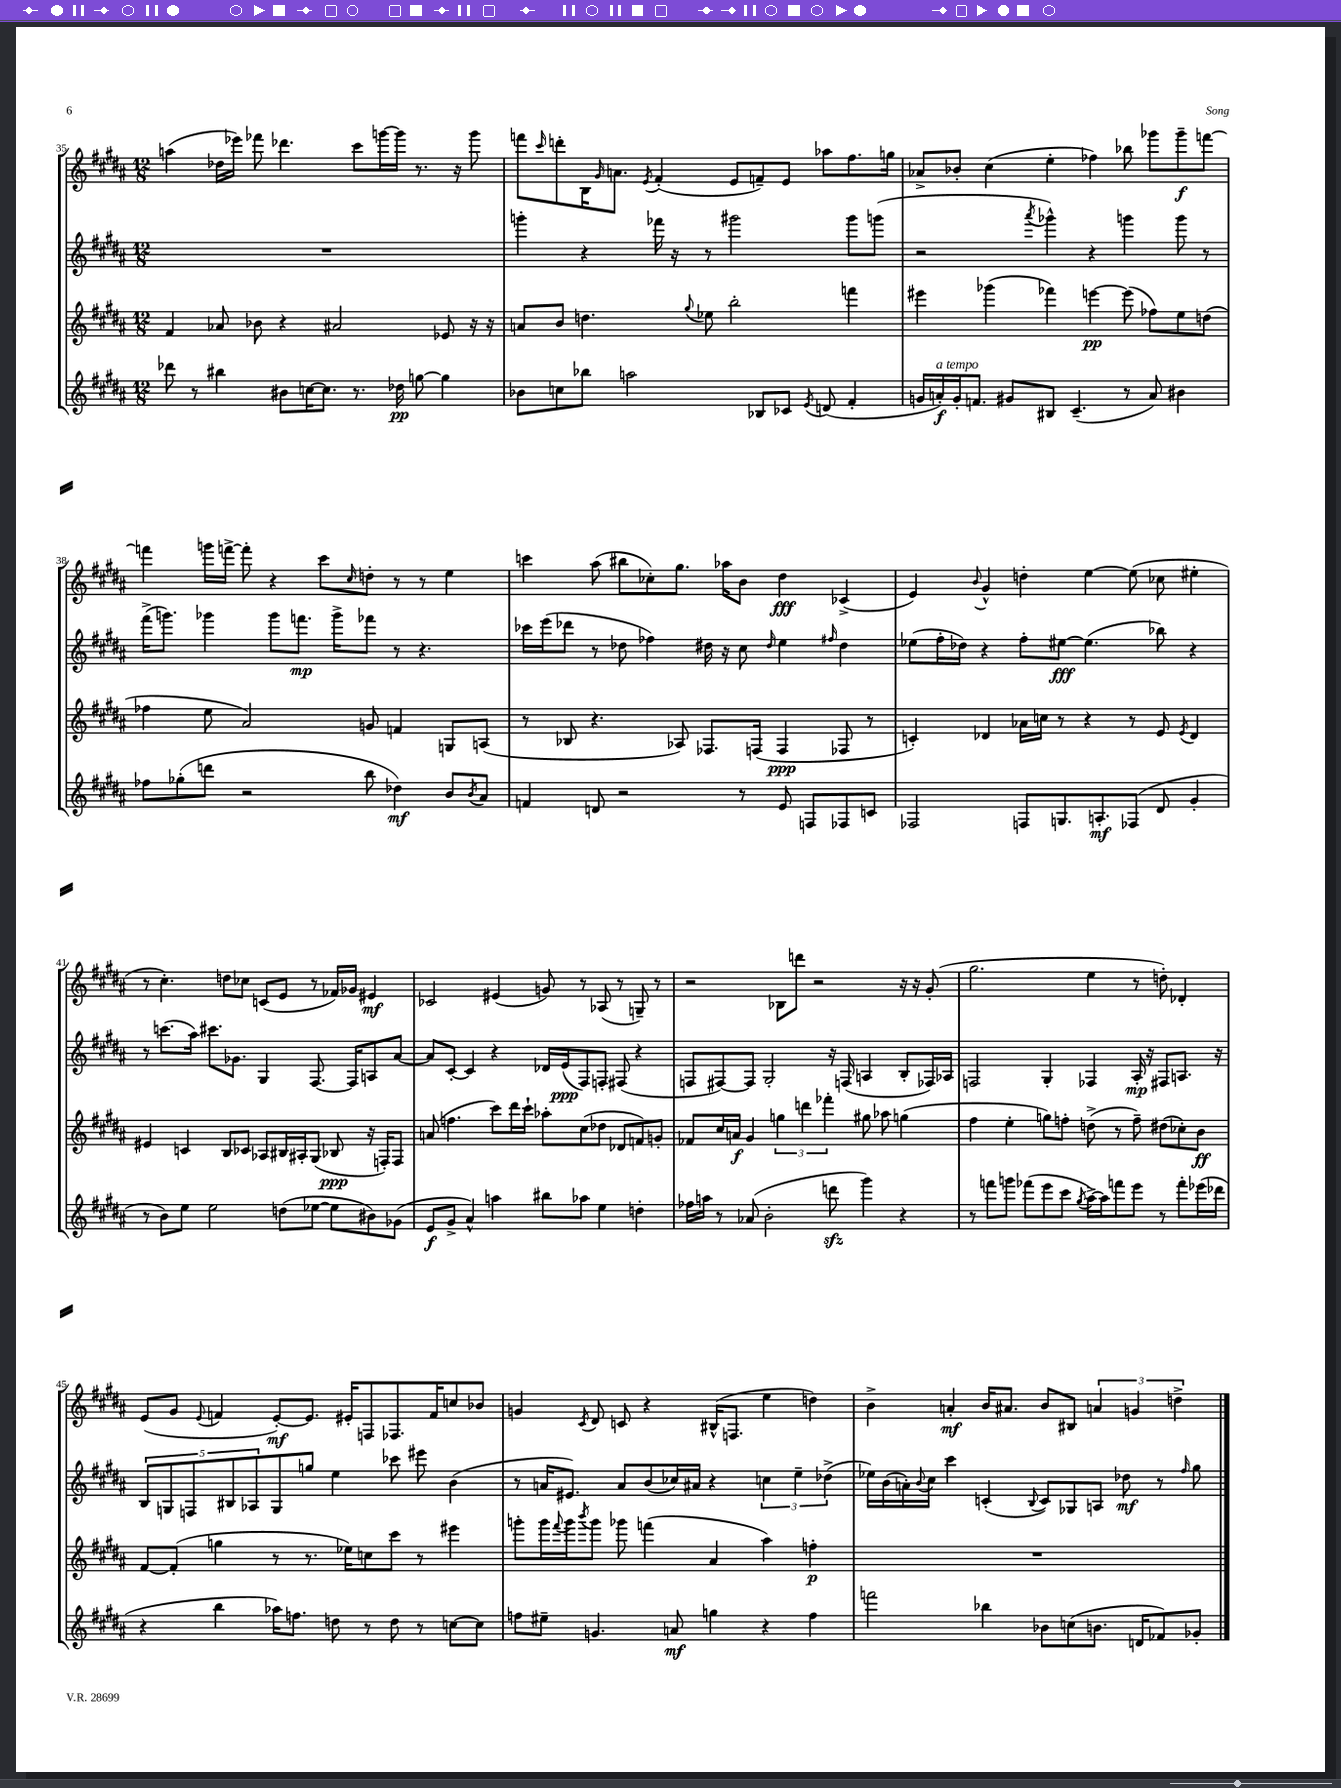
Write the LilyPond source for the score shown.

<<
\new StaffGroup <<
\new Staff = "s0" {
    \clef treble \key b \major \numericTimeSignature \time 12/8
    a''4( des''16 ees'''16) fes'''8 des'''4. cis'''8 g'''16~ g'''16 r8. r16 g'''8 |
    f'''8 \grace { cis'''16 } d'''8-. b16 \grace { gis'16 } a'8. \acciaccatura { e'8 } fis'4-.( e'8 f'8--) e'8 aes''8 fis''8. g''16 |
    aes'8-> bes'8-. cis''4( e''4-. fes''4) bes''8 ges'''8 ges'''8--\f f'''8~ |
    f'''4 g'''16 f'''16~-> f'''8-. r4 cis'''8 \grace { cis''16 } d''8-. r8 r8 e''4 |
    c'''4 ais''8( bis''8 ces''8-.) gis''8. aes''16 b'8 dis''4\fff ces'4->( |
    e'4) \appoggiatura { b'8 } gis'4-^ d''4-. e''4~ e''8( ces''8 eis''4-. |
    r8 cis''4.-.) d''8 ces''8 c'8( e'8 r8 fes'16) ges'16 eis'4\mf |
    ces'2 eis'4( g'8) r8 aes8( r8 g8--) r8 |
    r2 bes8 d'''8 r2 r16 r16 gis'8-.( |
    gis''2. e''4 r8 d''8-.) des'4-. |
    e'8( gis'8 \appoggiatura { e'8 } f'4 e'8~-.\mf) e'8. eis'16-. f8 fes8. f'16 c''8 bes'8 |
    g'4 \acciaccatura { cis'8 } dis'8 c'8 r4 bis16-^( f8. e''4 d''4) |
    b'4-> a'4-.\mf b'16 ais'8. b'8 bis8 \tuplet 3/2 { a'4 g'4 d''4-> } \bar "|." |
}
\new Staff = "s1" {
    \clef treble \key b \major \numericTimeSignature \time 12/8
    R1. |
    g'''4-. r4 fes'''16 r16 r8 gis'''2 gis'''8 g'''8( |
    r2 \acciaccatura { ais'''8 } ges'''4-^) r4 g'''4 g'''8 r8 |
    fis'''16->( g'''8.) ges'''4 ges'''8 f'''8.\mp ges'''16-> fes'''8 r8 r4. |
    ces'''16 e'''16( des'''8 r8 des''8 fes''4) dis''16 r16 cis''8 \grace { dis''16 } e''4 \grace { fis''16 } dis''4 |
    ees''8( fis''16-. des''16) r4 fis''8-. eis''8~\fff eis''4.( bes''8) r4 |
    r8 c'''8.( ais''16) cis'''8. ges'8. gis4 fis8.~ fis16 a8 ais'8~ |
    ais'8 cis'8~-. cis'4 r4 des'16 e'16\ppp( fis8) f8-. fis8( r4 |
    f8 fis8~) fis8 gis2-. r16 f16( a4 b8-. fes16) aes16 |
    f2 gis4-. fes4 ais16-.\mp r16 fis8 a8. r16 |
    \tuplet 5/4 { b8 g8 f8 bis8 aes8 } g8 g''8 e''4 ces'''8 eis'''8 b'4( |
    r8 a'16 eis'8.) a'8 b'8( ces''16) ais'16 r4 \tuplet 3/2 { c''4 e''4-- des''4->( } |
    ees''16) b'16( a'16-.) \appoggiatura { b'8 } cis''16 cis'''4 c'4-.( \appoggiatura { b8 } c'8) ges8 a8 des''8\mf r8 \grace { fis''16 } gis''8 \bar "|." |
}
\new Staff = "s2" {
    \clef treble \key b \major \numericTimeSignature \time 12/8
    fis'4 aes'8 bes'8 r4 ais'2 ees'8 r16 r16 |
    a'8 b'8 d''4. \appoggiatura { gis''8 } ees''8 b''2-. f'''4 |
    eis'''4 ges'''4( fes'''4) e'''4~\pp e'''8( fes''8) e''8 d''8( |
    fes''4 e''8 ais'2) g'8 f'4 g8 a8( |
    r8 bes8 r4. aes8) fes8. f16( f4\ppp fes8 r8 |
    c'4-.) des'4 aes'16 c''16 r8 r4 r8 e'8 \acciaccatura { e'8 } des'4 |
    eis'4 c'4 b8 ces'8 aes8 bis16 ais16-. gis8( bes8\ppp r16 f16-.) f8 |
    a'8( f''4. cis'''8) dis'''16 cis'''16-! aes''8-. cis''8( des''8 des'8 f'8) g'8-. |
    fes'8 cis''16 a'16\f gis'4 \tuplet 3/2 { g''4 d'''4 fes'''4-. } gis''8 aes''8 g''4( |
    fis''4 e''4-. g''8) f''8-. d''8->( r8 f''8--) dis''8( ces''8-.) b'8\ff |
    fis'8~ fis'8-.( g''4 r8 r8. ees''16) c''8 cis'''8 r8 eis'''4 |
    g'''8-. g'''16 \appoggiatura { fis'''8 } g'''16 \acciaccatura { b'''8 } g'''8 ges'''8 f'''4( ais'4 ais''4) f''4-.\p |
    R1. \bar "|." |
}
\new Staff = "s3" {
    \clef treble \key b \major \numericTimeSignature \time 12/8
    des'''8 r8 bis''4 bis'8 c''16~ c''8. r8. des''16\pp g''8~ g''4 |
    bes'8 c''8 bes''8 a''2 bes8 ces'8 \acciaccatura { e'8 } d'8( fis'4-. |
    g'16 a'16-.\f^\markup { \italic "a tempo" }) g'16-. f'8. gis'8 bis8 cis'4.--( r8 a'8) bis'4 |
    fes''8 ges''8-.( d'''8 r2 b''8 des''4\mf) b'8 \acciaccatura { b'8 } ais'8 |
    f'4 d'8 r2 r8 e'8 f8 fes8 c'8 |
    fes2 f8 g8. a8.-.\mf fes8( dis'8 gis'4-. |
    r8 b'8) e''8 e''2 d''8( ees''8~ ees''8 bis'8) ges'8( |
    e'8\f gis'8-> ais'4-^) a''4 bis''8 aes''8 e''4 d''4-. |
    fes''16 a''16 r8 aes'8( b'2-. d'''8\sfz gis'''4) r4 |
    r8 f'''8 g'''8 fes'''8( e'''8 cis'''8 \acciaccatura { gis''8 } ais''16~->) ais''16 f'''8 e'''8 r8 f'''8-. ees'''16( des'''16 |
    r4 b''4 aes''16) f''8. d''8 r8 d''8 r8 c''8~ c''8 |
    f''8 eis''8-- g'4. a'8\mf g''4 r4 f''4 |
    f'''2 bes''4 bes'8 c''8( b'8. d'16 fes'8) ges'8-. \bar "|." |
}
>>
>>
\layout { \context { \Score currentBarNumber = #35 } }
